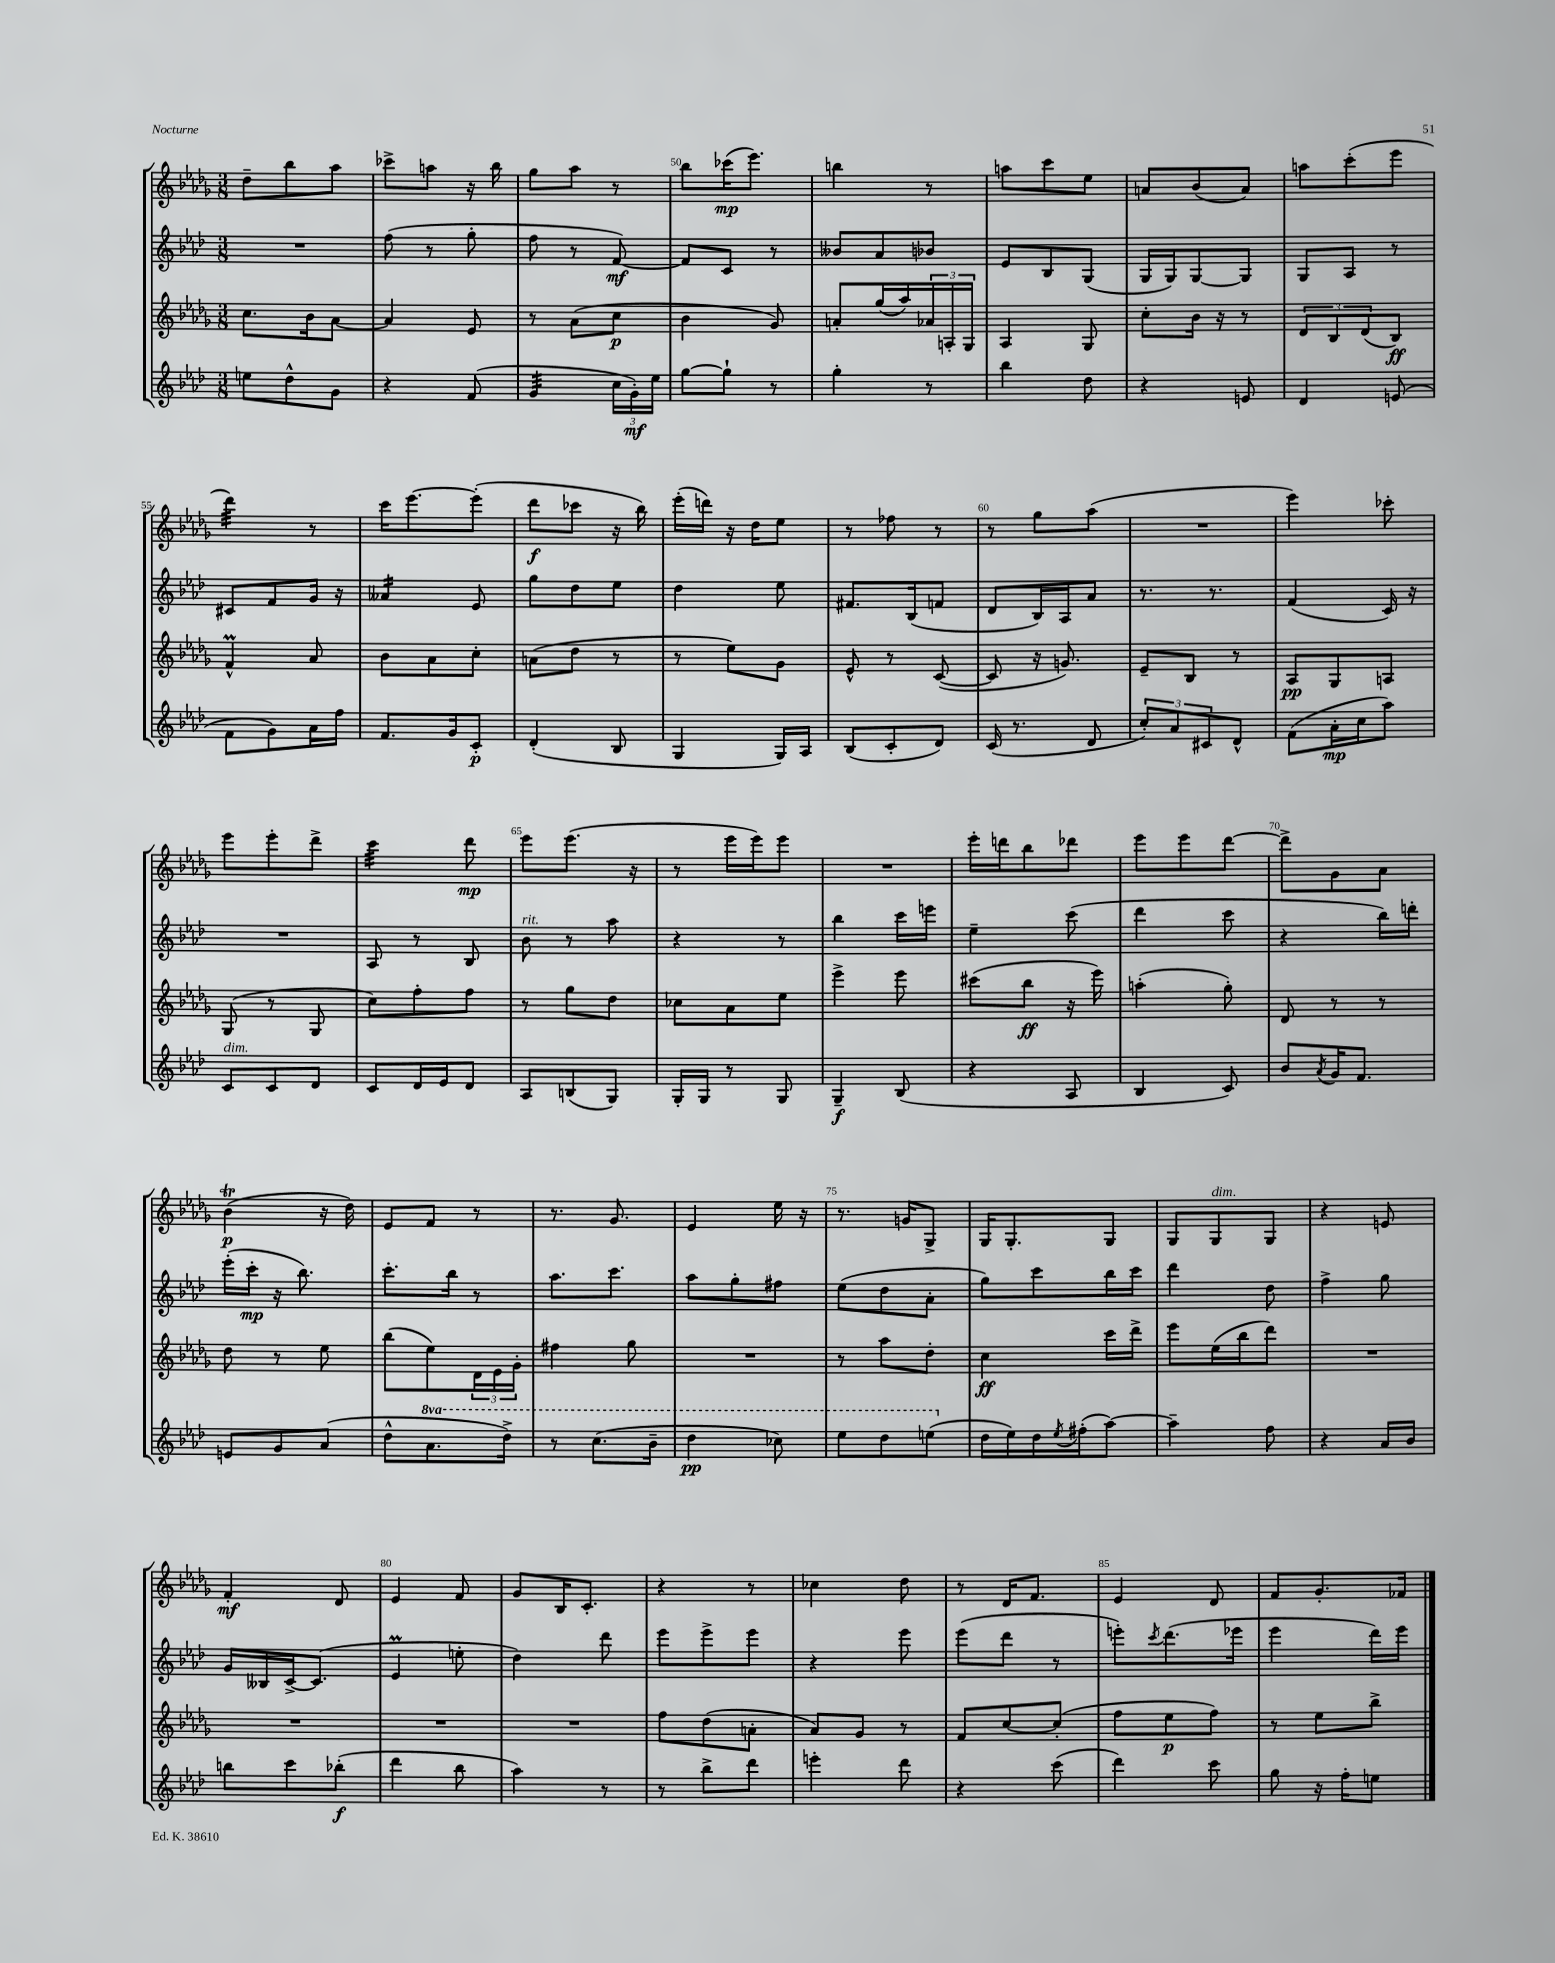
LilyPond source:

<<
\new StaffGroup <<
\new Staff = "s0" {
    \clef treble \key des \major \numericTimeSignature \time 3/8
    des''8-- bes''8 aes''8 |
    ces'''8-> a''8 r16 bes''16 |
    ges''8 aes''8 r8 |
    bes''8 ces'''16\mp( ees'''8.) |
    b''4 r8 |
    a''8 c'''8 ees''8 |
    a'8 bes'8( a'8) |
    a''8 c'''8-.( ees'''8 |
    des'''4:32) r8 |
    c'''16 ees'''8.~ ees'''8-.( |
    des'''8\f ces'''8 r16 bes''16) |
    ees'''16-.( d'''16) r16 des''16 ees''8 |
    r8 fes''8 r8 |
    r8 ges''8 aes''8( |
    R4. |
    ees'''4) ces'''8-. |
    ees'''8 ees'''8-. des'''8-> |
    c'''4:32 des'''8\mp |
    ees'''8 ees'''8.( r16 |
    r8 ees'''16 ees'''16) ees'''8 |
    R4. |
    ees'''16-. d'''16 bes''8 des'''8 |
    ees'''8 ees'''8 des'''8~ |
    des'''8-> ges'8 aes'8 |
    bes'4\trill\p( r16 des''16) |
    ees'8 f'8 r8 |
    r8. ges'8. |
    ees'4 ees''16 r16 |
    r8. g'16 ges8-> |
    ges16 ges8.-. ges8 |
    ges8 ges8^\markup { \italic "dim." } ges8 |
    r4 e'8 |
    f'4-.\mf des'8 |
    ees'4 f'8 |
    ges'8 bes16 c'8.-. |
    r4 r8 |
    ces''4 des''8 |
    r8 des'16 f'8. |
    ees'4 des'8 |
    f'8 ges'8.-. fes'16 \bar "|." |
}
\new Staff = "s1" {
    \clef treble \key aes \major \numericTimeSignature \time 3/8
    R4. |
    f''8( r8 g''8-. |
    f''8 r8 f'8~\mf) |
    f'8 c'8 r8 |
    beses'8 aes'8 bes'8 |
    ees'8 bes8 g8( |
    g16 g16) g8~ g8 |
    g8 aes8 r8 |
    cis'8 f'8 g'16 r16 |
    aeses'4:16 ees'8 |
    g''8 des''8 ees''8 |
    des''4 ees''8 |
    fis'8. bes16( f'8 |
    des'8 bes16) aes16 aes'8 |
    r8. r8. |
    f'4( c'16) r16 |
    R4. |
    aes8 r8 bes8 |
    bes'8^\markup { \italic "rit." } r8 aes''8 |
    r4 r8 |
    bes''4 c'''16 e'''16 |
    ees''4-- c'''8( |
    des'''4 c'''8 |
    r4 bes''16) d'''16-. |
    ees'''16-.( c'''16-.\mp r16 bes''8.) |
    c'''8.-. bes''16 r8 |
    aes''8. c'''8. |
    aes''8 g''8-. fis''8 |
    ees''8( des''8 aes'8-. |
    g''8) c'''8 bes''16 c'''16 |
    des'''4 des''8 |
    f''4-> g''8 |
    g'16 beses16 c'16~-> c'8.( |
    ees'4\prall e''8-. |
    des''4) des'''8 |
    ees'''8 ees'''8-> ees'''8 |
    r4 ees'''8 |
    ees'''8( des'''8 r8 |
    e'''8-.) \acciaccatura { c'''8 } des'''8.( ees'''16 |
    ees'''4 des'''16) ees'''16 \bar "|." |
}
\new Staff = "s2" {
    \clef treble \key des \major \numericTimeSignature \time 3/8
    c''8. bes'16 aes'8~ |
    aes'4 ees'8 |
    r8 aes'8( c''8\p |
    bes'4 ges'8) |
    a'8-. ges''16( aes''16) \tuplet 3/2 { aes'16 a16-. ges16 } |
    aes4 ges8 |
    c''8-. bes'16 r16 r8 |
    \tuplet 3/2 { des'8 bes8 des'8( } bes8\ff) |
    f'4-^\prall aes'8 |
    bes'8 aes'8 c''8-. |
    a'8( des''8 r8 |
    r8 ees''8) ges'8 |
    ees'8-^ r8 c'8~( |
    c'8 r16 g'8.) |
    ees'8-- bes8 r8 |
    aes8\pp ges8 a8 |
    ges8( r8 ges8 |
    c''8) f''8-. f''8 |
    r8 ges''8 des''8 |
    ces''8 aes'8 ees''8 |
    ees'''4-> ees'''8 |
    cis'''8( bes''8\ff r16 ees'''16) |
    a''4-.( ges''8-.) |
    des'8 r8 r8 |
    des''8 r8 ees''8 |
    bes''8( ees''8) \tuplet 3/2 { des'16 ees'16 ges'16-. } |
    fis''4 ges''8 |
    R4. |
    r8 aes''8 des''8-. |
    c''4\ff c'''16 des'''16-> |
    ees'''8 ees''16( bes''16 des'''8) |
    R4. |
    R4. |
    R4. |
    R4. |
    f''8 des''8( a'8-. |
    aes'8) ges'8 r8 |
    f'8 c''8~ c''8-.( |
    f''8 ees''8\p f''8) |
    r8 ees''8 bes''8-> \bar "|." |
}
\new Staff = "s3" {
    \clef treble \key aes \major \numericTimeSignature \time 3/8 \set Staff.ottavationMarkups = #ottavation-simple-ordinals
    e''8 des''8-^ g'8 |
    r4 f'8( |
    g'4:32 \tuplet 3/2 { c''16 g'16-.\mf) ees''16 } |
    g''8~ g''8-! r8 |
    g''4-. r8 |
    bes''4 des''8 |
    r4 e'8 |
    des'4 e'8( |
    f'8 g'8) aes'16 f''16 |
    f'8. g'16 c'8-.\p |
    des'4-.( bes8 |
    g4 g16) aes16 |
    bes8( c'8-. des'8) |
    c'16( r8. des'8 |
    \tuplet 3/2 { c''8-.) aes'8 cis'8 } des'8-^ |
    f'8( aes'16-.\mp c''16 aes''8) |
    c'8^\markup { \italic "dim." } c'8 des'8 |
    c'8 des'16 ees'16 des'8 |
    aes8 b8( g8) |
    g16-. g16 r8 g8 |
    g4--\f bes8( |
    r4 aes8 |
    bes4 c'8) |
    bes'8 \acciaccatura { aes'8 } g'16 f'8. |
    e'8 g'8 aes'8( |
    des''8-^ \ottava #1 aes''8. des'''16->) |
    r8 c'''8.( bes''16-- |
    des'''4\pp ces'''8) |
    ees'''8 des'''8 e'''8( \ottava #0 |
    des''16 ees''16) des''16 \acciaccatura { ees''8 } fis''16-.( aes''8~) |
    aes''4-- f''8 |
    r4 aes'16 bes'16 |
    b''8 c'''8 bes''8-.\f( |
    des'''4 bes''8 |
    aes''4) r8 |
    r8 bes''8-> des'''8 |
    e'''4-. des'''8 |
    r4 c'''8( |
    des'''4) c'''8 |
    g''8 r16 f''16-. e''8 \bar "|." |
}
>>
>>
\layout { \context { \Score currentBarNumber = #47 \override BarNumber.break-visibility = ##(#f #t #t) barNumberVisibility = #(every-nth-bar-number-visible 5) } }
